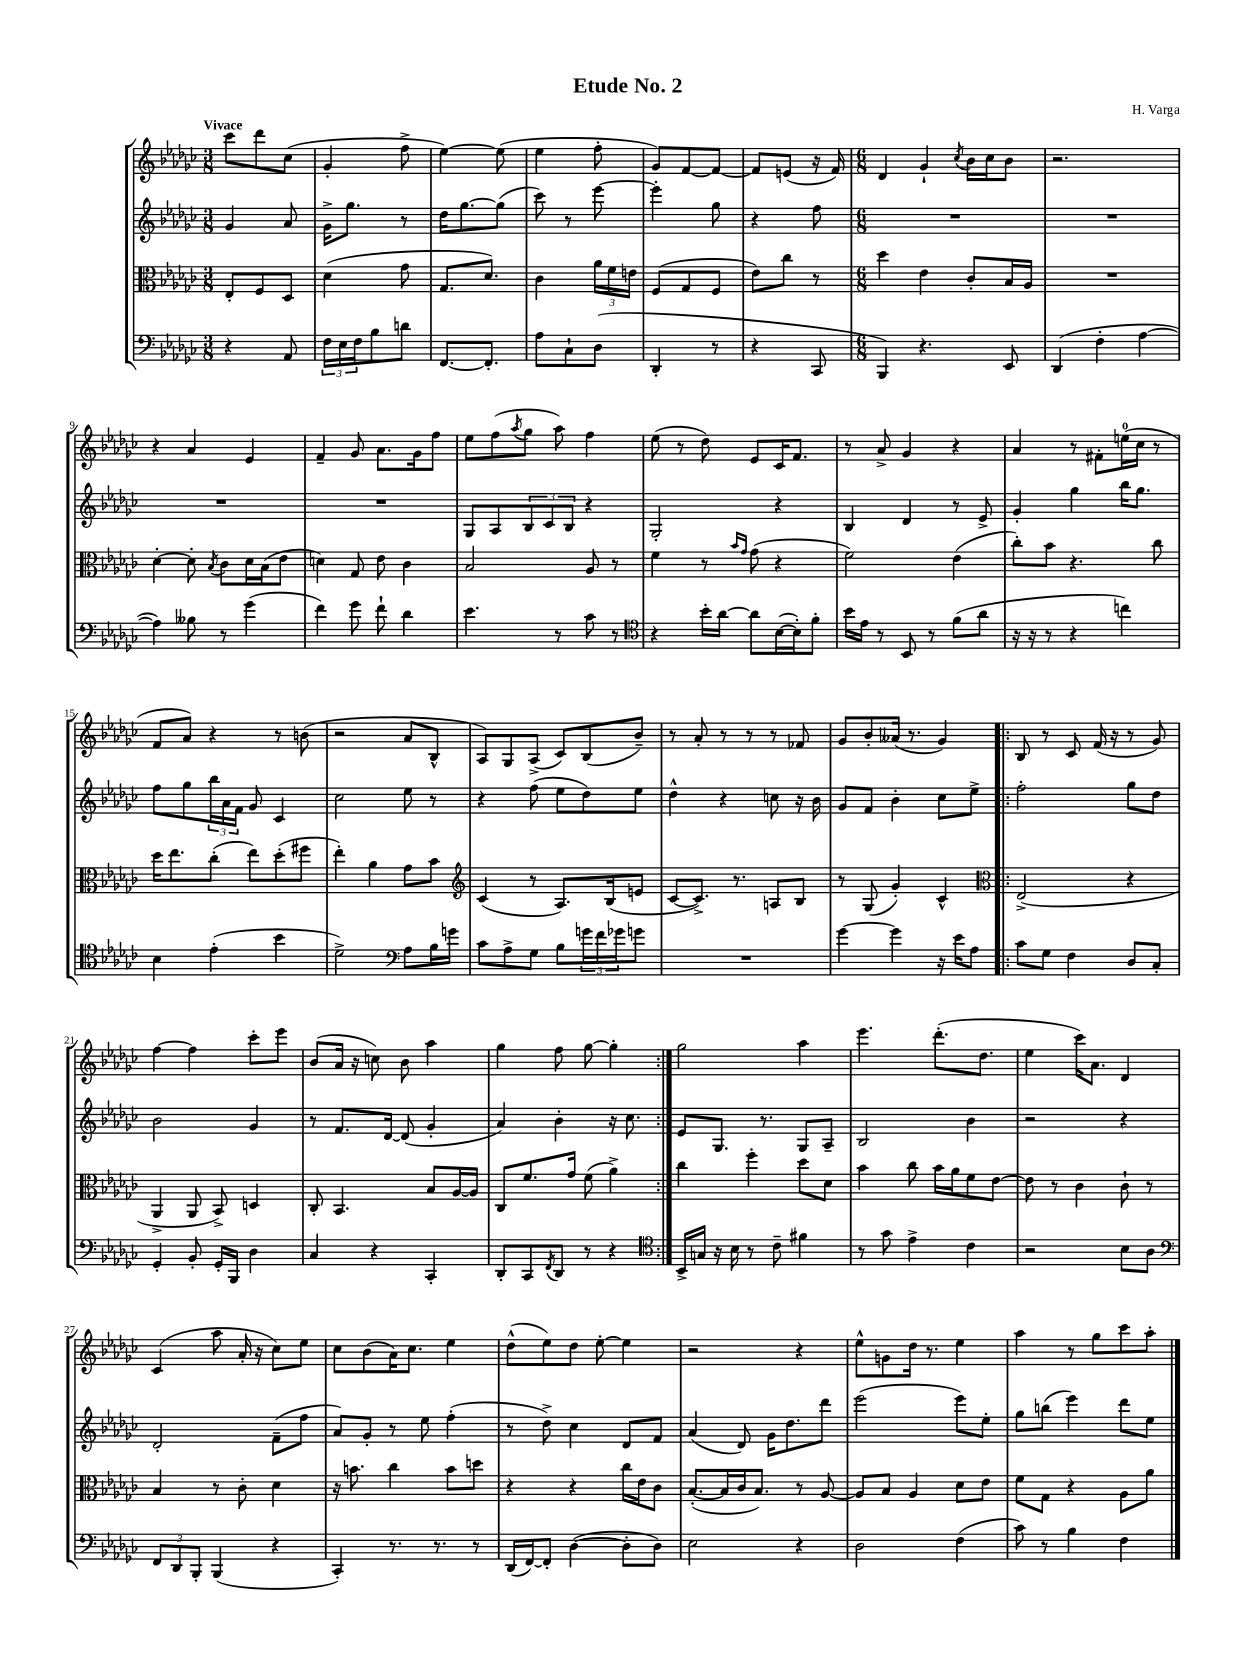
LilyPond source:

\header { title = "Etude No. 2" composer = "H. Varga" }
<<
\new StaffGroup <<
\new Staff = "s0" {
    \clef treble \key ges \major \numericTimeSignature \time 3/8 \tempo "Vivace"
    ces'''8 des'''8 ces''8( |
    ges'4-. f''8-> |
    ees''4~) ees''8( |
    ees''4 f''8-. |
    ges'8) f'8~ f'8~ |
    f'8 e'8( r16 f'16) |
    \numericTimeSignature \time 6/8 des'4 ges'4-! \acciaccatura { ces''8 } bes'16 ces''16 bes'8 |
    r2. |
    r4 aes'4 ees'4 |
    f'4-- ges'8 aes'8. ges'16 f''8 |
    ees''8 f''8( \acciaccatura { aes''8 } ges''8 aes''8) f''4 |
    ees''8( r8 des''8) ees'8 ces'16 f'8. |
    r8 aes'8-> ges'4 r4 |
    aes'4 r8 fis'8-. e''16-0( ces''16 r8 |
    f'8 aes'8) r4 r8 b'8( |
    r2 aes'8 bes8-^ |
    aes8) ges8 aes8->( ces'8) bes8( bes'8--) |
    r8 aes'8-. r8 r8 r8 fes'8 |
    ges'8 bes'8-. aeses'16( r8. ges'4) |
    \repeat volta 2 { bes8 r8 ces'8 f'16( r16 r8 ges'8) |
    f''4~ f''4 ces'''8-. ees'''8 |
    bes'8( aes'16 r16 c''8) bes'8 aes''4 |
    ges''4 f''8 ges''8~ ges''4-. | }
    ges''2 aes''4 |
    ees'''4. des'''8.-.( des''8. |
    ees''4 ces'''16) aes'8. des'4 |
    ces'4( aes''8 aes'16-. r16 ces''8) ees''8 |
    ces''8 bes'8( aes'16) ces''8. ees''4 |
    des''8-^( ees''8) des''8 ees''8~-. ees''4 |
    r2 r4 |
    ees''8-^ g'8 des''16 r8. ees''4 |
    aes''4 r8 ges''8 ces'''8 aes''8-. \bar "|." |
}
\new Staff = "s1" {
    \clef treble \key ges \major \numericTimeSignature \time 3/8
    ges'4 aes'8 |
    ges'16-> ges''8. r8 |
    des''16 ges''8.~ ges''8( |
    ces'''8) r8 ees'''8~ |
    ees'''4-. ges''8 |
    r4 f''8 |
    \numericTimeSignature \time 6/8 R2. |
    R2. |
    R2. |
    R2. |
    ges8 aes8 \tuplet 3/2 { bes8 ces'8 bes8 } r4 |
    ges2-. r4 |
    bes4 des'4 r8 ees'8-> |
    ges'4-. ges''4 bes''16 ges''8. |
    f''8 ges''8 \tuplet 3/2 { bes''16 aes'16 f'16 } ges'8 ces'4 |
    ces''2 ees''8 r8 |
    r4 f''8( ees''8 des''8) ees''8 |
    des''4-^ r4 c''8 r16 bes'16 |
    ges'8 f'8 bes'4-. ces''8 ees''8-> |
    \repeat volta 2 { f''2-. ges''8 des''8 |
    bes'2 ges'4 |
    r8 f'8. des'16~ des'8( ges'4-. |
    aes'4) bes'4-. r16 ces''8. | }
    ees'8 ges8. r8. ges8 aes8-- |
    bes2 bes'4 |
    r2 r4 |
    des'2-. f'8--( f''8 |
    aes'8) ges'8-. r8 ees''8 f''4-.( |
    r8 des''8->) ces''4 des'8 f'8 |
    aes'4( des'8) ges'16 des''8. des'''8 |
    ees'''2( ees'''8) ees''8-. |
    ges''8 b''8( ees'''4) des'''8 ees''8 \bar "|." |
}
\new Staff = "s2" {
    \clef alto \key ges \major \numericTimeSignature \time 3/8
    ees8-. f8 des8 |
    des'4( ges'8 |
    ges8. des'8.) |
    ces'4 \tuplet 3/2 { aes'16 f'16 e'16 } |
    f8( ges8 f8 |
    ees'8) ces''8 r8 |
    \numericTimeSignature \time 6/8 des''4 ees'4 ces'8-. bes16 aes16 |
    R2. |
    des'4~-. des'8-. \acciaccatura { bes8 } ces'8 des'16 bes16( ees'8 |
    d'4) ges8 ees'8 ces'4 |
    bes2 aes8 r8 |
    f'4 r8 \grace { bes'16 ges'16 } ges'8( r4 |
    f'2) ees'4( |
    ces''8-.) bes'8 r4. ces''8 |
    des''16 ees''8. ces''8-.( ees''8) des''8-.( fis''8 |
    ees''4-.) aes'4 ges'8 bes'8 |
    \clef treble ces'4( r8 aes8.) bes16( e'8 |
    ces'8~ ces'8.->) r8. a8 bes8 |
    r8 ges8( ges'4-.) ces'4-^ |
    \repeat volta 2 { \clef alto ees2->( r4 |
    aes,4-> aes,8 bes,8->) d4 |
    ces8-. bes,4. bes8 aes16~ aes16 |
    ces8 f'8. ges'16 f'8( aes'4->) | }
    ces''4 f''4-. des''8 des'8 |
    bes'4 ces''8 bes'16 aes'16 f'8 ees'8~ |
    ees'8 r8 ces'4 ces'8-! r8 |
    bes4 r8 ces'8-. des'4 |
    r16 b'8. ces''4 b'8 d''8 |
    r4 r4 ces''16 ees'16 ces'8 |
    bes8.~-.( bes16 ces'16 bes8.) r8 aes8~ |
    aes8 bes8 aes4 des'8 ees'8 |
    f'8 ges8 r4 aes8 aes'8 \bar "|." |
}
\new Staff = "s3" {
    \clef bass \key ges \major \numericTimeSignature \time 3/8
    r4 aes,8 |
    \tuplet 3/2 { f16 ees16 f16 } bes8 d'8 |
    f,8.~ f,8.-. |
    aes8 ces8-! des8( |
    des,4-. r8 |
    r4 ces,8 |
    \numericTimeSignature \time 6/8 bes,,4) r4. ees,8 |
    des,4( f4-. aes4~ |
    aes4) beses8 r8 ges'4( |
    f'4) ges'8 f'8-! des'4 |
    ees'4. r8 ces'8 r8 |
    \clef tenor r4 bes'16-. aes'16~ aes'8 bes16~( bes16-.) f'8-. |
    bes'16 ees'16 r8 bes,8 r8 f'8( aes'8 |
    r16 r16 r8 r4 c''4) |
    bes4 ees'4-.( bes'4 |
    des'2->) \clef bass aes8 bes16 g'16 |
    ces'8 aes8-> ges8 bes8 \tuplet 3/2 { g'16 f'16 ges'16 } g'8 |
    R2. |
    ges'4~ ges'4 r16 ees'16 aes8 |
    \repeat volta 2 { ces'8 ges8 f4 des8 ces8-. |
    ges,4-. bes,8-. ges,16-. bes,,16 des4 |
    ces4 r4 ces,4-. |
    des,8-. ces,8 \acciaccatura { f,8 } des,8 r8 r4 | }
    \clef tenor bes,16-> g16 r16 bes16 r8 ces'8-- fis'4 |
    r8 ges'8 ees'4-> ces'4 |
    r2 bes8 aes8 |
    \clef bass \tuplet 3/2 { f,8 des,8 bes,,8-. } bes,,4( r4 |
    ces,4-.) r8. r8. r8 |
    des,16( f,16~) f,8-. des4~( des8-. des8) |
    ees2 r4 |
    des2 f4( |
    ces'8) r8 bes4 f4 \bar "|." |
}
>>
>>
